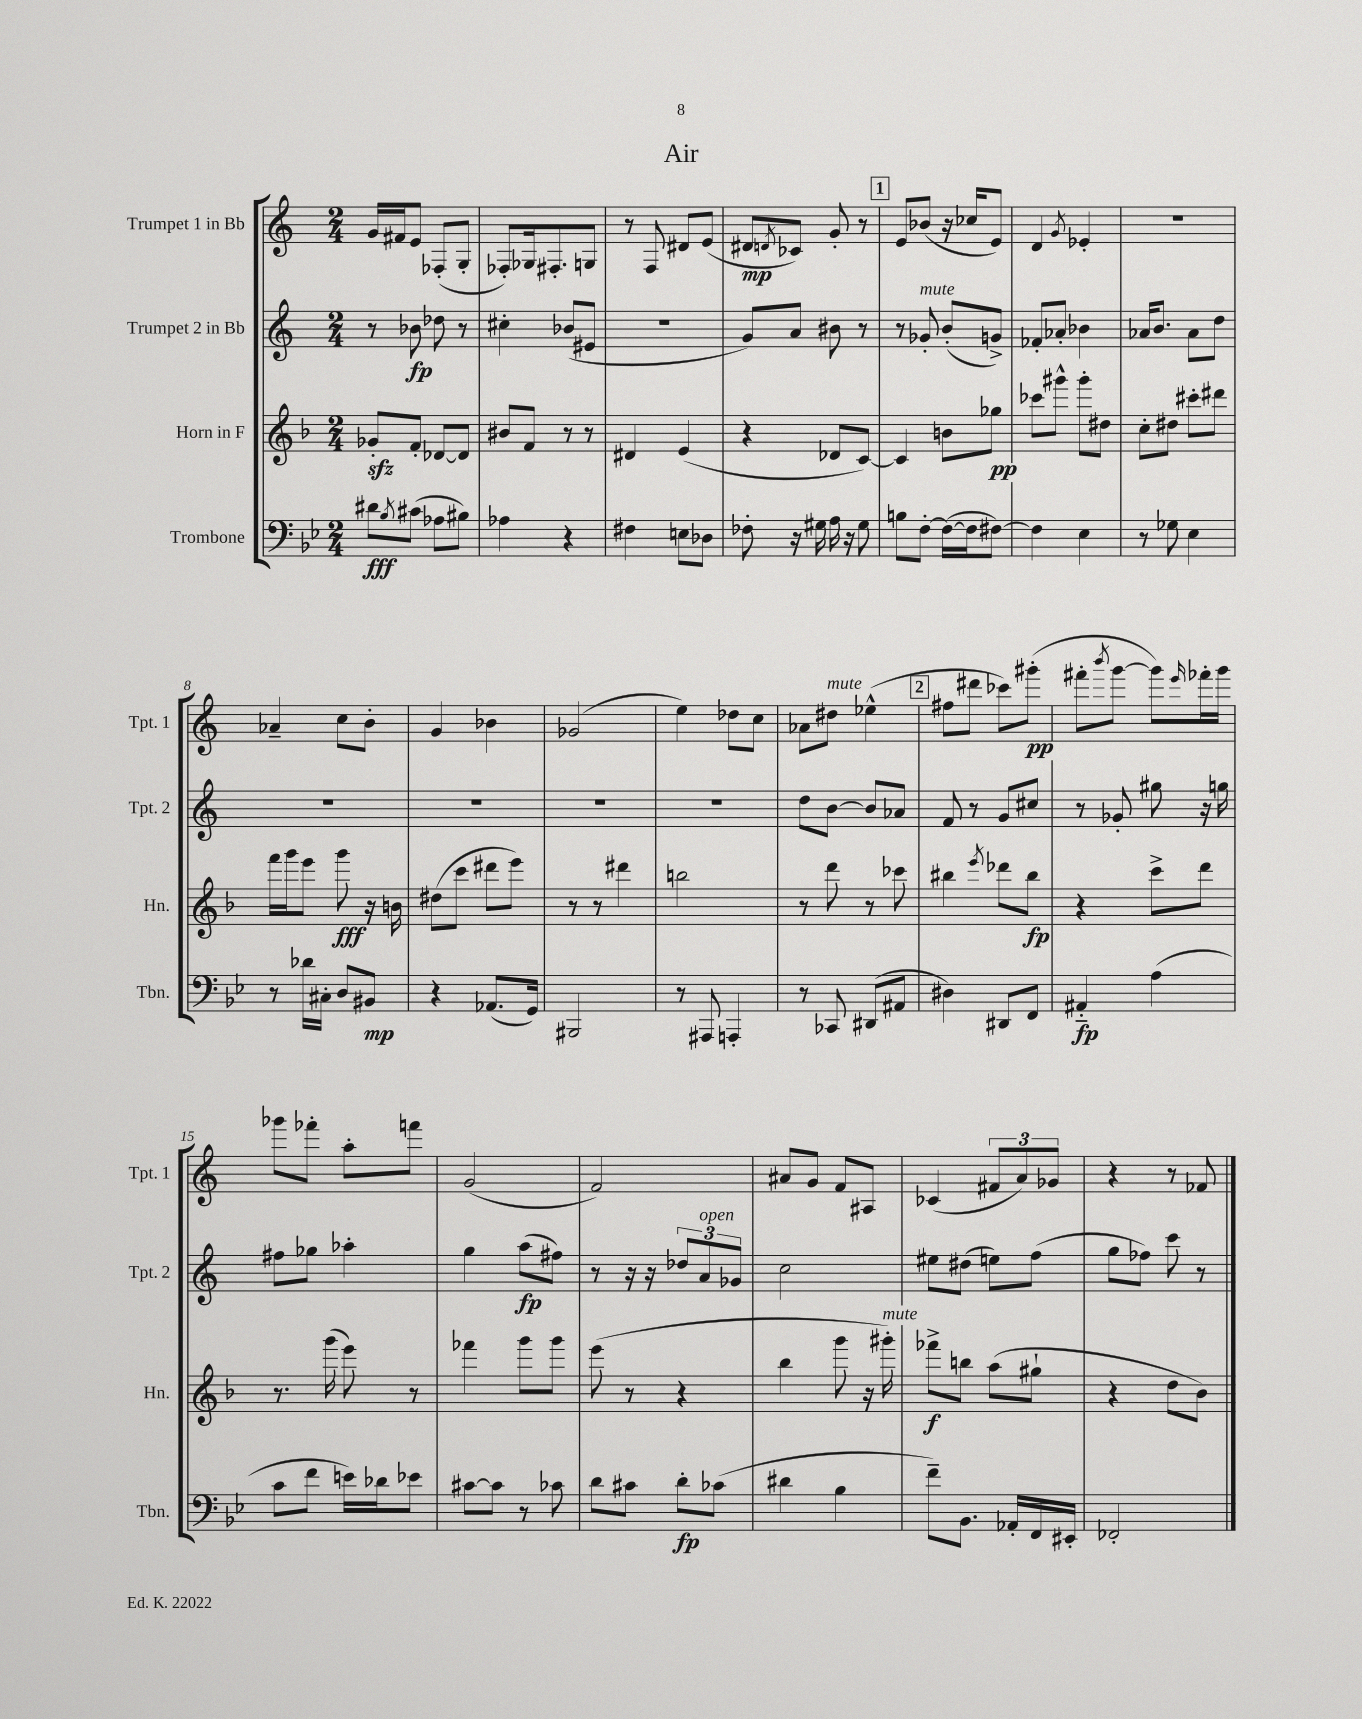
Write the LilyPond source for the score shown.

\header { title = "Air" }
<<
\new StaffGroup <<
\new Staff = "s0" \with { instrumentName = "Trumpet 1 in Bb" shortInstrumentName = "Tpt. 1" } {
    \clef treble \key c \major \numericTimeSignature \time 2/4
    g'16 fis'16 e'8 fes8-.( g8-. |
    fes8-.) ges16 fis8.-. g8 |
    r8 f8 dis'8 e'8( |
    dis'8\mp \acciaccatura { d'8 } ces'8) g'8-. r8 |
    \mark \markup { \box "1" } e'8 bes'8( r16 ces''16 e'8) |
    d'4 \acciaccatura { g'8 } ees'4-. |
    r2 |
    aes'4-- c''8 b'8-. |
    g'4 bes'4 |
    ges'2( |
    e''4) des''8 c''8 |
    aes'8 dis''8^\markup { \italic "mute" } ees''4-^( |
    \mark \markup { \box "2" } fis''8 dis'''8 ces'''8) gis'''8-.\pp( |
    fis'''8-. \acciaccatura { b'''8 } g'''8~ g'''8) \grace { e'''16 } fes'''16-. g'''16 |
    ges'''8 fes'''8-. a''8-. f'''8 |
    g'2( |
    f'2) |
    ais'8 g'8 f'8 ais8 |
    ces'4( \tuplet 3/2 { fis'8 a'8) ges'8 } |
    r4 r8 fes'8 \bar "|." |
}
\new Staff = "s1" \with { instrumentName = "Trumpet 2 in Bb" shortInstrumentName = "Tpt. 2" } {
    \clef treble \key c \major \numericTimeSignature \time 2/4
    r8 bes'8\fp des''8 r8 |
    cis''4-. bes'8( eis'8 |
    r2 |
    g'8) a'8 bis'8 r8 |
    \mark \markup { \box "1" } r8 ges'8-.^\markup { \italic "mute" } b'8-.( g'8->) |
    fes'8-. aes'8-. bes'4 |
    aes'16 b'8. aes'8 d''8 |
    R2 |
    R2 |
    R2 |
    R2 |
    d''8 b'8~ b'8 aes'8 |
    \mark \markup { \box "2" } f'8 r8 g'8 cis''8 |
    r8 ges'8-. gis''8 r16 g''16 |
    fis''8 ges''8 aes''4-. |
    g''4 a''8\fp( fis''8) |
    r8 r16 r16 \tuplet 3/2 { des''8 a'8^\markup { \italic "open" } ges'8 } |
    c''2 |
    eis''8 dis''8( e''8) f''8( |
    g''8 fes''8) c'''8 r8 \bar "|." |
}
\new Staff = "s2" \with { instrumentName = "Horn in F" shortInstrumentName = "Hn." } {
    \clef treble \key f \major \numericTimeSignature \time 2/4
    ges'8-.\sfz f'8-. des'8~ des'8 |
    bis'8 f'8 r8 r8 |
    dis'4 e'4( |
    r4 des'8 c'8~) |
    \mark \markup { \box "1" } c'4 b'8 ges''8\pp |
    ces'''8 gis'''8-^ gis'''8-. dis''8 |
    c''8-. dis''8 cis'''8-. dis'''8 |
    f'''16 g'''16 e'''8 g'''8\fff r16 b'16 |
    dis''8( c'''8 dis'''8 e'''8) |
    r8 r8 dis'''4 |
    b''2 |
    r8 d'''8 r8 ces'''8 |
    \mark \markup { \box "2" } bis''4 \acciaccatura { e'''8 } des'''8 bis''8\fp |
    r4 c'''8-> d'''8 |
    r8. g'''16( e'''8) r8 |
    fes'''4 g'''8 g'''8 |
    e'''8( r8 r4 |
    bes''4 g'''8 r16 gis'''16-.^\markup { \italic "mute" }) |
    fes'''8->\f b''8 a''8( gis''8-! |
    r4 d''8 bes'8) \bar "|." |
}
\new Staff = "s3" \with { instrumentName = "Trombone" shortInstrumentName = "Tbn." } {
    \clef bass \key bes \major \numericTimeSignature \time 2/4
    dis'8\fff \acciaccatura { bes8 } cis'8( aes8 bis8) |
    aes4 r4 |
    fis4 e8 des8 |
    fes8-. r16 gis16 a16 r16 gis8 |
    \mark \markup { \box "1" } b8 f8~-. f16~( f16 fis8~) |
    fis4 ees4 |
    r8 ges8 ees4 |
    r8 des'16 cis16-. d8 bis,8\mp |
    r4 aes,8.( g,16) |
    bis,,2 |
    r8 ais,,8 a,,4-. |
    r8 ces,8 dis,8( ais,8 |
    \mark \markup { \box "2" } dis4) dis,8 f,8 |
    ais,4-_\fp a4( |
    c'8 f'8 e'16) des'16 ees'8 |
    cis'8~ cis'8 r8 ces'8 |
    d'8 cis'8 d'8-.\fp ces'8( |
    dis'4 bes4 |
    f'8--) bes,8. aes,16-. f,16 eis,16-. |
    fes,2-. \bar "|." |
}
>>
>>
